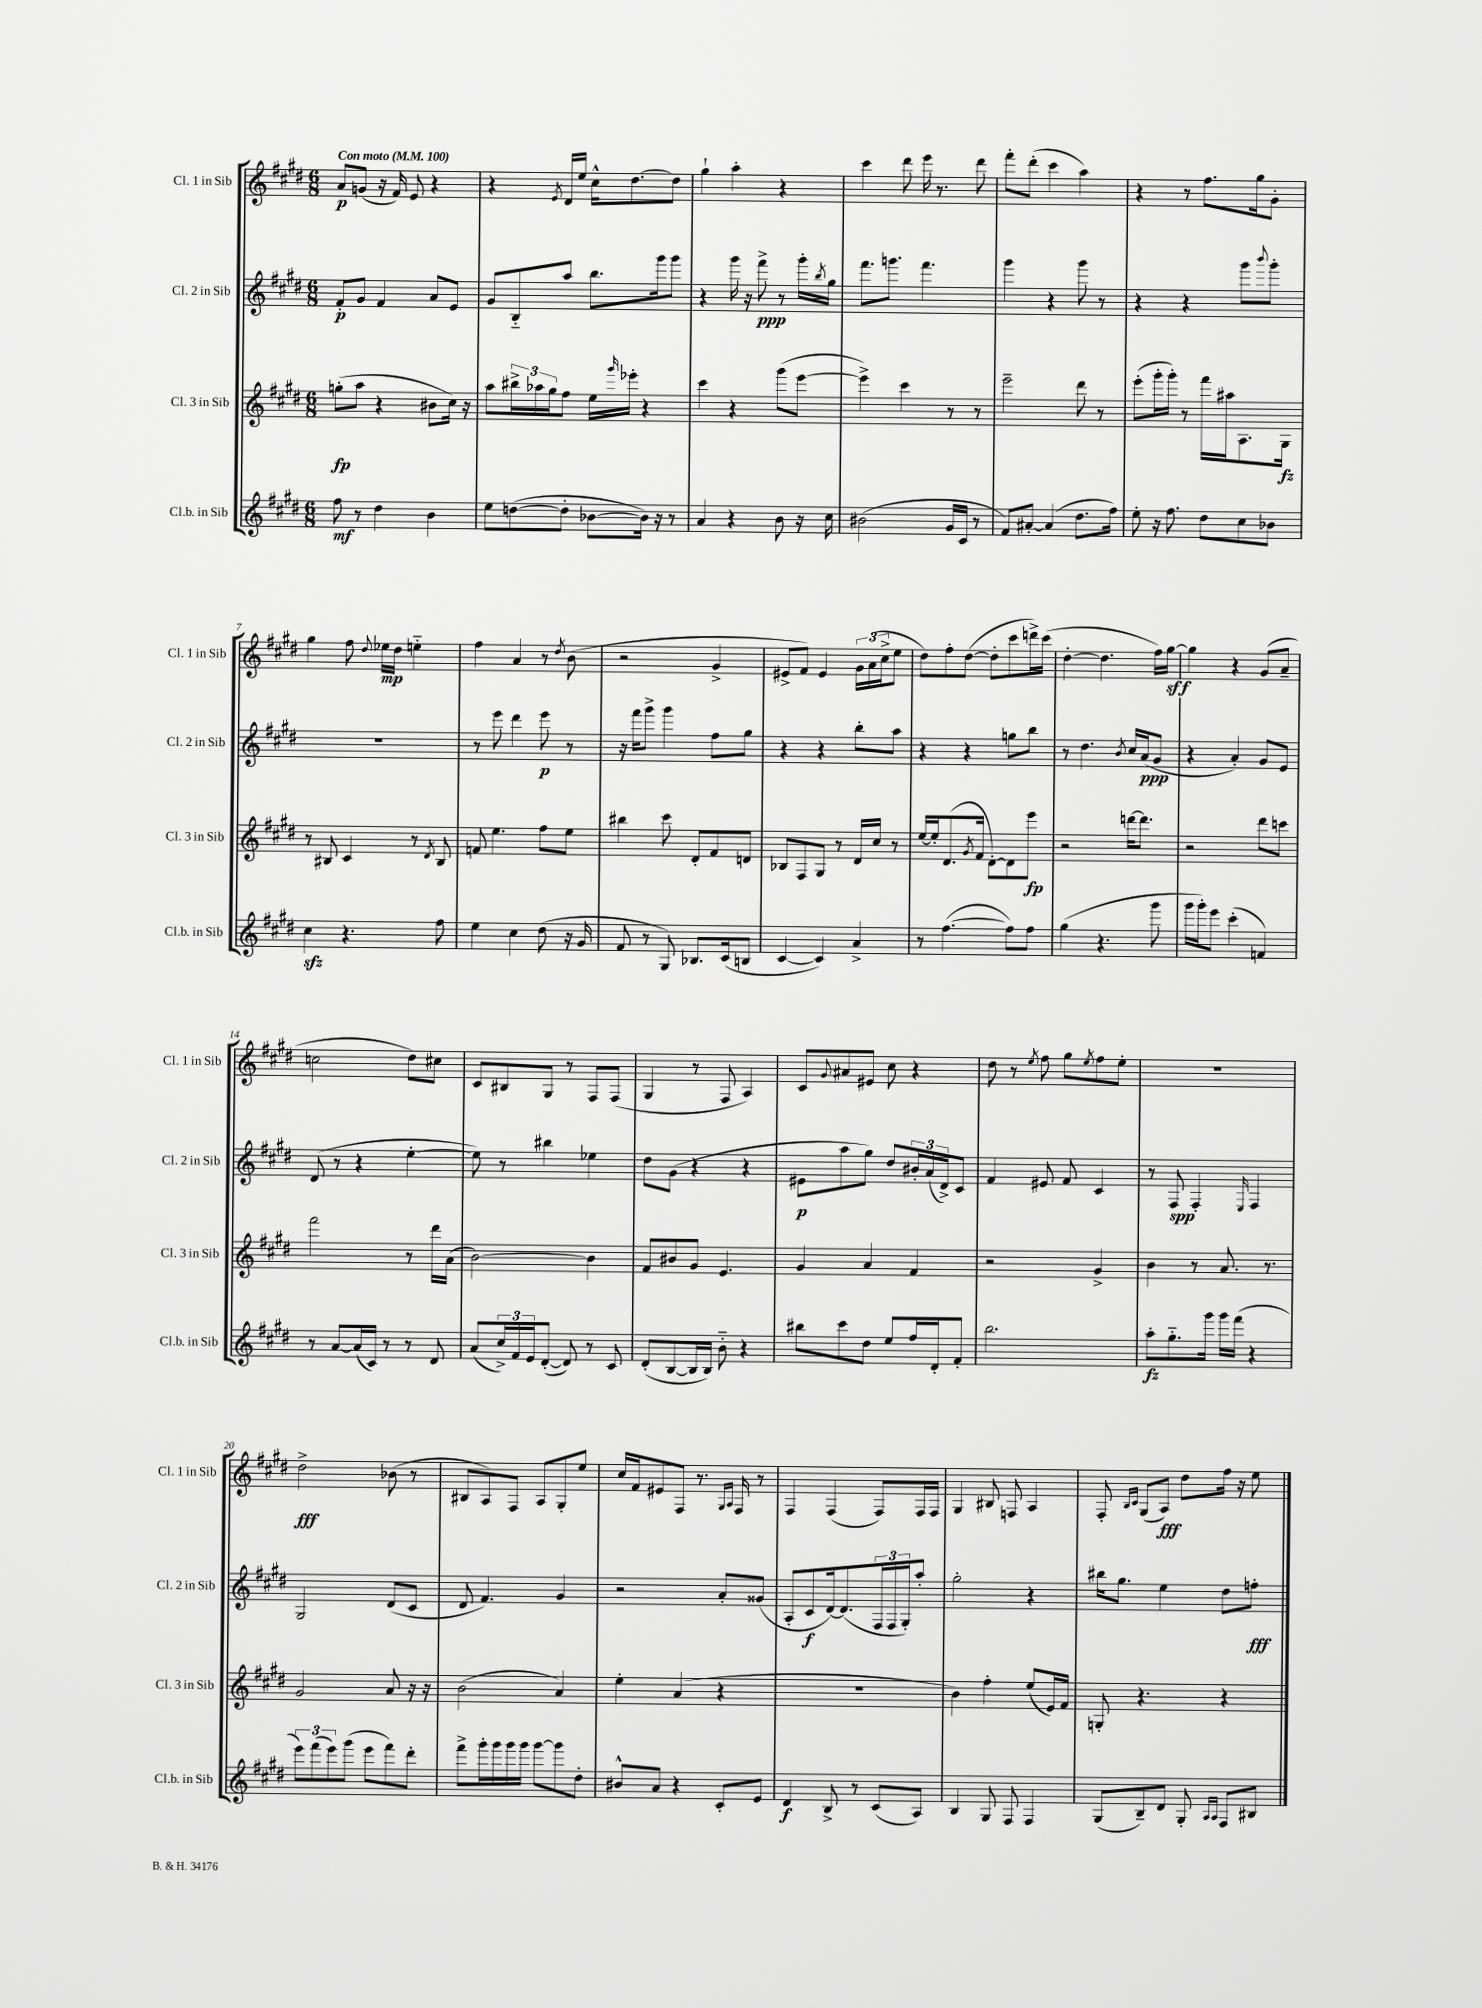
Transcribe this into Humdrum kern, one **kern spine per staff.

**kern	**dynam	**kern	**dynam	**kern	**dynam	**kern	**dynam
*part4	*part4	*part3	*part3	*part2	*part2	*part1	*part1
*staff4	*staff4	*staff3	*staff3	*staff2	*staff2	*staff1	*staff1
*I"Cl.b. in Sib	*	*I"Cl. 3 in Sib	*	*I"Cl. 2 in Sib	*	*I"Cl. 1 in Sib	*
*I'Cl.b. in Sib	*	*I'Cl. 3 in Sib	*	*I'Cl. 2 in Sib	*	*I'Cl. 1 in Sib	*
*clefG2	*	*clefG2	*	*clefG2	*	*clefG2	*
*k[f#c#g#d#]	*	*k[f#c#g#d#]	*	*k[f#c#g#d#]	*	*k[f#c#g#d#]	*
*M6/8	*	*M6/8	*	*M6/8	*	*M6/8	*
*MM100	*	*MM100	*	*MM100	*	*MM100	*
=1	=1	=1	=1	=1	=1	=1	=1
!	!	!	!	!	!	!LO:TX:a:B:t=Con moto	!
8ff#\	mf	(8ggn'\L	fp	8f#'/L	p	8a/L	p
8r	.	8aa\J	.	8g#/J	.	(8gn/J	.
4dd#\	.	4r	.	4f#/	.	16r	.
.	.	.	.	.	.	16f#/)	.
.	.	.	.	.	.	8e/	.
4b\	.	8b#X\L	.	8a/L	.	4r	.
.	.	16cc#\Jk)	.	8e/J	.	.	.
.	.	16r	.	.	.	.	.
=2	=2	=2	=2	=2	=2	=2	=2
8ee\L	.	8aa\L	.	8g#/L	.	4r	.
([8ddn\	.	24bb#X^\L	.	8B/	.	.	.
.	.	24aa-X\	.	.	.	.	.
.	.	24gg#\J	.	.	.	.	.
.	.	.	.	.	.	8qe/	.
8dd'\J]	.	8ff#\J	.	8aa/J	.	16d#/LL	.
.	.	.	.	.	.	16ee/JJ	.
[8b-X\L	.	16ee\LL	.	8.bb\L	.	16cc#^^\KL	.
.	.	16qqggg#/	.	.	.	.	.
.	.	16eee-X'\JJ	.	.	.	[8.dd#\	.
16b-\Jk])	.	4r	.	.	.	.	.
16r	.	.	.	16ggg#\k	.	.	.
8r	.	.	.	8ggg#\J	.	8dd#\J]	.
=3	=3	=3	=3	=3	=3	=3	=3
4a/	.	4ccc#\	.	4r	.	4gg#`\	.
4r	.	4r	.	16ggg#\	.	4aa'\	.
.	.	.	.	16r	.	.	.
.	.	.	.	8fff#^\	ppp	.	.
8b\	.	(8ggg#\L	.	8r	.	4r	.
16r	.	[8eee\J	.	16ggg#'\LL	.	.	.
.	.	.	.	8qbb/	.	.	.
16cc#\	.	.	.	16gg#\JJ	.	.	.
=4	=4	=4	=4	=4	=4	=4	=4
(2b#X\	.	4eee^\])	.	8.fff#\L	.	4ccc#\	.
.	.	.	.	8.gggn\J	.	.	.
.	.	4ccc#\	.	.	.	8ddd#\	.
.	.	.	.	4.fff#\	.	16eee\	.
.	.	.	.	.	.	8.r	.
16g#/LL	.	8r	.	.	.	.	.
16c#/JJ	.	.	.	.	.	.	.
8r	.	8r	.	.	.	8ddd#\	.
=5	=5	=5	=5	=5	=5	=5	=5
8f#/L)	.	2eee~\	.	4ggg#\	.	8fff#'\L	.
[8a#X'/J	.	.	.	.	.	(8ddd#'\J	.
(4a#/]	.	.	.	4r	.	4ccc#\	.
8.dd#\L	.	8ddd#\	.	8ggg#\	.	4aa\)	.
.	.	8r	.	8r	.	.	.
16ff#\Jk)	.	.	.	.	.	.	.
=6	=6	=6	=6	=6	=6	=6	=6
8ee'\	.	(8eee'\L	.	4r	.	4r	.
16r	.	16ggg#'\L	.	.	.	.	.
8.ff#\	.	16ggg#'\JJ)	.	.	.	.	.
.	.	8r	.	4r	.	8r	.
8dd#\L	.	16fff#\LL	.	.	.	8.ff#\L	.
.	.	16aa#X\J	.	.	.	.	.
8cc#\	.	8.A\	.	8ggg#\L	.	.	.
.	.	.	.	.	.	16gg#\k	.
.	.	.	.	8qqbbb/	.	.	.
8b-X\J	.	.	.	8ggg#'\J	.	8g#'\J	.
.	.	16G#\Jk	fz	.	.	.	.
!!LO:LB:g=z
=7	=7	=7	=7	=7	=7	=7	=7
4cc#zz\	.	8r	.	2.r	.	4gg#\	.
.	.	8B#X/	.	.	.	.	.
4.r	.	4c#/	.	.	.	8ff#\	.
.	.	.	.	.	.	8qqdd#/	.
.	.	.	.	.	.	16ee-X\LL	mp
.	.	.	.	.	.	16dd#\JJ	.
.	.	8r	.	.	.	4een\	.
.	.	8qd#/	.	.	.	.	.
8ff#\	.	8B#/	.	.	.	.	.
=8	=8	=8	=8	=8	=8	=8	=8
4ee\	.	8fn/	.	8r	.	4ff#\	.
.	.	4.ee\	.	8eee\	.	.	.
4cc#\	.	.	.	4ddd#\	.	4a/	.
(8dd#\	.	8ff#\L	.	8eee\	p	8r	.
.	.	.	.	.	.	8qdd#/	.
16r	.	8ee\J	.	8r	.	(8b\	.
16g#/	.	.	.	.	.	.	.
=9	=9	=9	=9	=9	=9	=9	=9
8f#/	.	4bb#X\	.	16r	.	2r	.
.	.	.	.	16fff#\KL	.	.	.
8r	.	.	.	8ggg#^\J	.	.	.
8G#/)	.	8ccc#\	.	4ggg#\	.	.	.
8.B-X/L	.	8d#'/L	.	.	.	.	.
.	.	8f#/	.	8ff#\L	.	4g#^/	.
(16c#/k	.	.	.	.	.	.	.
8Bn/J	.	8dn/J	.	8gg#\J	.	.	.
=10	=10	=10	=10	=10	=10	=10	=10
[4c#/	.	8B-X/L	.	4r	.	8e#X^/L	.
.	.	8F#/	.	.	.	8f#/J)	.
4c#/])	.	8G#/J	.	4r	.	4e#/	.
.	.	8r	.	.	.	.	.
4a^/	.	16d#/LL	.	8bb'\L	.	24g#\LL	.
.	.	.	.	.	.	(24a\	.
.	.	16cc#/JJ	.	.	.	.	.
.	.	.	.	.	.	24cc#^\J	.
.	.	8r	.	8aa\J	.	8ee\J	.
=11	=11	=11	=11	=11	=11	=11	=11
8r	.	[16ee/LL	.	4r	.	8dd#\L)	.
.	.	16ee'/J]	.	.	.	.	.
([4.ff#\	.	(8.d#/	.	.	.	8ff#'\	.
.	.	.	.	4r	.	([8dd#\J	.
.	.	8qg#/	.	.	.	.	.
.	.	16f#/Jk	.	.	.	.	.
.	.	[8d#'\L)	.	.	.	8dd#'\L]	.
8ff#\L])	.	8d#\]	.	8ggn\L	.	8ccc#\	.
8ff#\J	.	8eee\J	fp	8bb\J	.	16dddn^\L)	.
.	.	.	.	.	.	(16ccc#\JJ	.
=12	=12	=12	=12	=12	=12	=12	=12
(4gg#\	.	2r	.	8r	.	[4dd#'\	.
.	.	.	.	4.dd#\	.	.	.
4.r	.	.	.	.	.	4.dd#\]	.
.	.	.	.	8qb/	.	.	.
.	.	[16dddn\KL	.	16cc#/LL	.	.	.
.	.	8.ddd\J]	.	(16a/J	ppp	.	.
8ggg#\	.	.	.	8g#/J	.	16ff#\LL)	.
.	.	.	.	.	.	[16gg#\JJ	sff
=13	=13	=13	=13	=13	=13	=13	=13
16ggg#\LL	.	2r	.	4r	.	4gg#\]	.
16ggg#'\J)	.	.	.	.	.	.	.
8eee\J	.	.	.	.	.	.	.
(4ccc#'\	.	.	.	4a'/)	.	4r	.
4fn/)	.	8ddd#\L	.	8g#/L	.	(8g#/L	.
.	.	8cccn\J	.	8e/J	.	8a~/J	.
!!LO:LB:g=z
=14	=14	=14	=14	=14	=14	=14	=14
8r	.	2fff#\	.	(8d#/	.	2ccn\	.
[8a/L	.	.	.	8r	.	.	.
(16a/L]	.	.	.	4r	.	.	.
16c#/JJ)	.	.	.	.	.	.	.
8r	.	.	.	.	.	.	.
8r	.	8r	.	[4ee'\	.	8dd#\L)	.
8d#/	.	16ddd#\LL	.	.	.	8cc#X\J	.
.	.	(16a\JJ	.	.	.	.	.
=15	=15	=15	=15	=15	=15	=15	=15
(8a/L	.	[2b\)	.	8ee\])	.	8c#/L	.
24cc#^/L)	.	.	.	8r	.	8B#X/	.
24f#/	.	.	.	.	.	.	.
24e/J	.	.	.	.	.	.	.
([8d#'/J	.	.	.	4bb#X\	.	8G#/J	.
8d#/])	.	.	.	.	.	8r	.
8r	.	4b\]	.	4ee-X\	.	8F#/L	.
8c#/	.	.	.	.	.	(8F#/J	.
=16	=16	=16	=16	=16	=16	=16	=16
(8d#'/L	.	8f#/L	.	8dd#\L	.	4G#/	.
[8B/	.	8b#X/	.	(8g#\J	.	.	.
16B/L]	.	8g#/J	.	4r	.	8r	.
16B/JJ)	.	.	.	.	.	.	.
8b\	.	4.e/	.	.	.	8F#/	.
4r	.	.	.	4r	.	4A/)	.
=17	=17	=17	=17	=17	=17	=17	=17
8bb#X\L	.	4g#/	.	8e#X\L	p	8c#/L	.
.	.	.	.	.	.	8qqg#/	.
8ccc#\	.	.	.	8aa\	.	8a#X/	.
8dd#\J	.	4a/	.	8gg#\J)	.	8e#X/J	.
8ee/L	.	.	.	8dd#/L	.	8cc#\	.
16ff#/L	.	4f#/	.	24b#X'/L	.	4r	.
.	.	.	.	(24a/	.	.	.
16d#'/J	.	.	.	.	.	.	.
.	.	.	.	24d#^/J)	.	.	.
8f#'/J	.	.	.	8c#/J	.	.	.
=18	=18	=18	=18	=18	=18	=18	=18
2.bb\	.	2r	.	4f#/	.	8dd#\	.
.	.	.	.	.	.	8r	.
.	.	.	.	.	.	8qee/	.
.	.	.	.	8e#X/	.	8ff#\	.
.	.	.	.	8f#/	.	8gg#\L	.
.	.	.	.	.	.	8qee/	.
.	.	4g#^/	.	4c#/	.	8ff#\	.
.	.	.	.	.	.	8ee'\J	.
=19	=19	=19	=19	=19	=19	=19	=19
8aa'\L	fz	4b\	.	8r	.	2.r	.
8.gg#\	.	.	.	8F#/	spp	.	.
.	.	8r	.	4F#'/	.	.	.
16ggg#\Jk	.	.	.	.	.	.	.
16ggg#\LL	.	8.a/	.	.	.	.	.
(16fff#\JJ	.	.	.	.	.	.	.
.	.	.	.	16qqE/	.	.	.
4r	.	.	.	4F#/	.	.	.
.	.	8.r	.	.	.	.	.
!!LO:LB:g=z
=20	=20	=20	=20	=20	=20	=20	=20
12eee\L)	.	2g#/	.	2G#/	.	2dd#^\	fff
(12fff#\	.	.	.	.	.	.	.
12eee\)	.	.	.	.	.	.	.
(8ggg#\J	.	.	.	.	.	.	.
8eee\L	.	.	.	.	.	.	.
8fff#\)	.	8a/	.	(8d#/L	.	(8b-X\	.
8ddd#'\J	.	16r	.	8c#/J	.	8r	.
.	.	16r	.	.	.	.	.
=21	=21	=21	=21	=21	=21	=21	=21
8fff#^\L	.	(2b\	.	8d#/	.	8B#X/L	.
16ggg#'\L	.	.	.	4.f#/)	.	8A/)	.
16ggg#\	.	.	.	.	.	.	.
16ggg#\	.	.	.	.	.	8F#/J	.
16ggg#\JJ	.	.	.	.	.	.	.
[8ggg#\L	.	.	.	.	.	8A/L	.
8ggg#\]	.	4a/)	.	4g#/	.	8G#'/	.
8dd#'\J	.	.	.	.	.	8ee/J	.
=22	=22	=22	=22	=22	=22	=22	=22
8b#X^^/L	.	4ee'\	.	2r	.	16cc#/LL	.
.	.	.	.	.	.	16f#/J	.
8a/J	.	.	.	.	.	8e#X/	.
4r	.	(4a/	.	.	.	8F#/J	.
.	.	.	.	.	.	8.r	.
8c#'/L	.	4r	.	8a'/L	.	.	.
.	.	.	.	.	.	16qqG#/LL	.
.	.	.	.	.	.	16qqA/JJ	.
.	.	.	.	.	.	16F#/	.
8e/J	.	.	.	(8g##X/J	.	8r	.
=23	=23	=23	=23	=23	=23	=23	=23
4d#/	f	2.r	.	8A'/L	.	4F#/	.
.	.	.	.	8c#/	f	.	.
8B^/	.	.	.	[16d#/k)	.	(4F#/	.
.	.	.	.	(8.d#/]	.	.	.
8r	.	.	.	.	.	.	.
(8c#/L	.	.	.	24F#/L	.	8F#/L)	.
.	.	.	.	24F#/	.	.	.
.	.	.	.	24G#'/J)	.	.	.
8A/J)	.	.	.	8aa'/J	.	16F#/L	.
.	.	.	.	.	.	16F#/JJ	.
=24	=24	=24	=24	=24	=24	=24	=24
4B/	.	4b\)	.	2gg#'\	.	4G#/	.
8G#/	.	4ff#'\	.	.	.	8B#X/	.
8F#/	.	.	.	.	.	8Fn/	.
4F#/	.	(8ee/L	.	4r	.	4A/	.
.	.	16e/L)	.	.	.	.	.
.	.	16f#/JJ	.	.	.	.	.
=25	=25	=25	=25	=25	=25	=25	=25
(8G#/L	.	8Gn'/	.	16bb#X\KL	.	8F#'/	.
.	.	.	.	8.gg#\J	.	.	.
.	.	.	.	.	.	16qqB/LL	.
.	.	.	.	.	.	16qqc#/JJ	.
8B~/)	.	4.r	.	.	.	(8G#/L	.
8d#/J	.	.	.	4ee\	.	8A/J)	fff
8G#'/	.	.	.	.	.	8dd#\L	.
16qqA/LL	.	.	.	.	.	.	.
16qqA/JJ	.	.	.	.	.	.	.
8F#/L	.	4r	.	8dd#\L	.	16ff#\Jk	.
.	.	.	.	.	.	16r	.
8B#X/J	.	.	.	8ffn'\J	fff	8ee\	.
==	==	==	==	==	==	==	==
*-	*-	*-	*-	*-	*-	*-	*-
